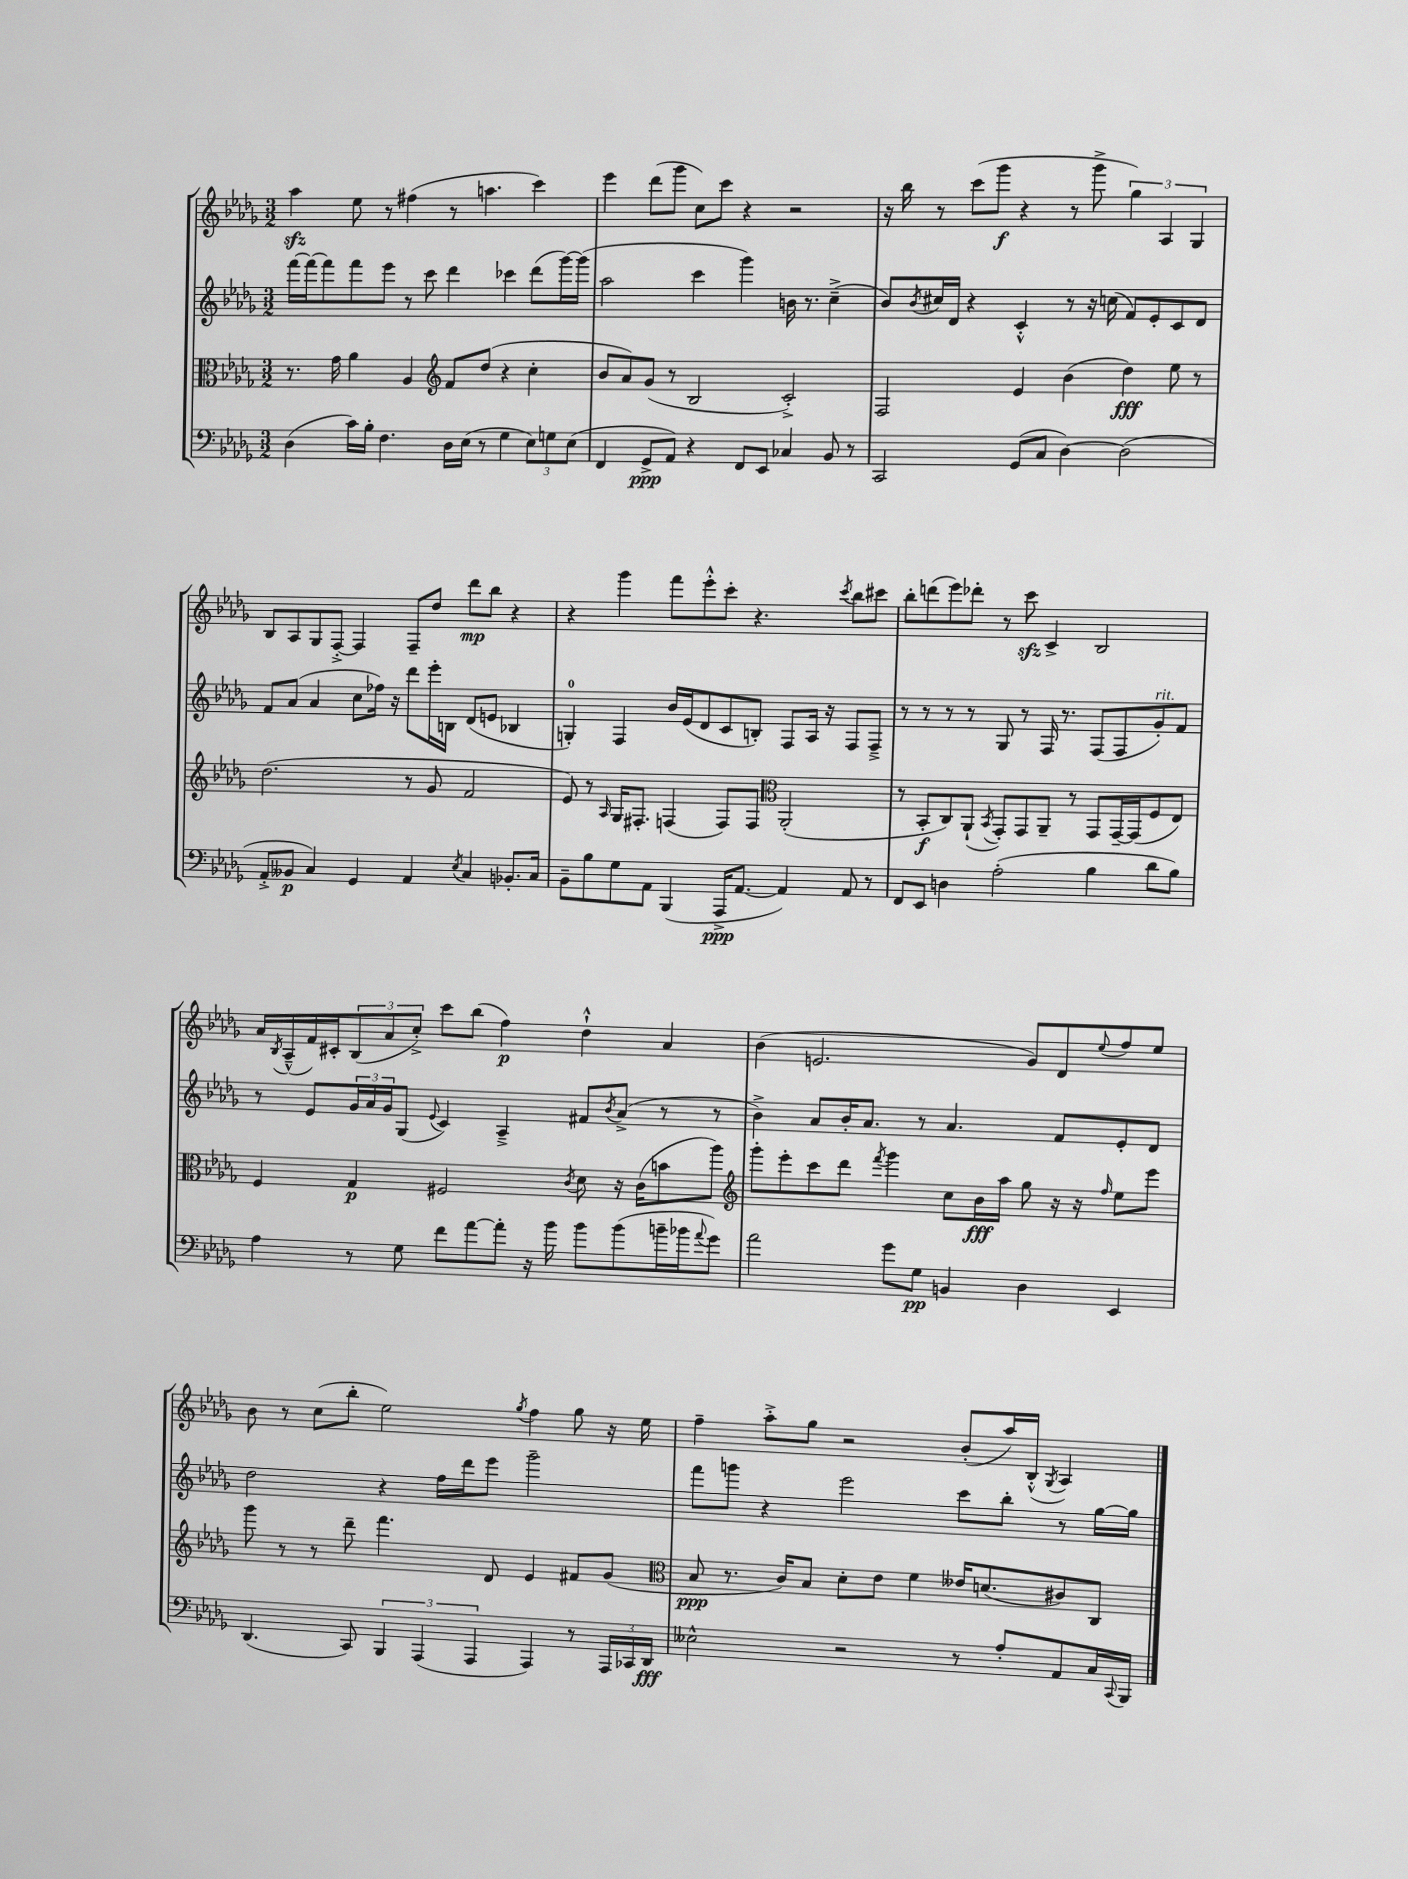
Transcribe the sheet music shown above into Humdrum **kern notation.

**kern	**kern	**kern	**kern
*staff4	*staff3	*staff2	*staff1
*clefF4	*clefC3	*clefG2	*clefG2
*k[b-e-a-d-g-]	*k[b-e-a-d-g-]	*k[b-e-a-d-g-]	*k[b-e-a-d-g-]
*M3/2	*M3/2	*M3/2	*M3/2
(4D-	8.r	[16fff	4aa-
.	.	16fff_	.
.	.	8fff]	.
.	16g-	.	.
16c)	4a-	8fff	8ee-
16B-'	.	.	.
4.F	.	8eee-	8r
.	4A-	8r	(4ff#
.	.	8ccc	.
*	*clefG2	*	*
16D-	8f	4ddd-	8r
(16E-	.	.	.
8r	(8dd-	.	4.aa
4G-	4r	4ccc-	.
12E-)	4cc'	(8ddd-	4ccc)
12G	.	.	.
.	.	[16ggg-)	.
(12E-	.	.	.
.	.	(16ggg-]	.
=	=	=	=
4FF	8b-	2aa-	4eee-
.	8a-)	.	.
8GG-^	(8g-	.	(8ddd-
8AA-)	8r	.	8ggg-
4r	2B-	4ccc	8cc)
.	.	.	8ccc
8FF	.	4ggg-)	4r
8EE-	.	.	.
4C-	2c'^)	16b	2r
.	.	8.r	.
8BB-	.	(4cc~^	.
8r	.	.	.
=	=	=	=
2CC	2F	8b-)	16r
.	.	.	16bb-
.	.	8qb-	.
.	.	16cc#	8r
.	.	16d-	.
.	.	4r	(8ccc
.	.	.	8ggg-
(8GG-	4e-	4c'^^	4r
8C	.	.	.
[4D-)	(4b-	8r	8r
.	.	16r	8ggg-^
.	.	(16cc	.
(2D-]	4dd-)	8f)	6gg-)
.	.	8e-'	.
.	.	.	6A-
.	8ee-	8c	.
.	.	.	6G-
.	8r	8d-	.
=	=	=	=
8AA-'^	(2.dd-	8f	8B-
8BB--	.	(8a-	8A-
4C)	.	4a-	8G-
.	.	.	[8F'^
4GG-	.	8cc	4F]
.	.	16ff-)	.
.	.	16r	.
4AA-	8r	8ddd-	8F~
.	8g-	16eee-'	8dd-
.	.	16B	.
8qE-	.	.	.
4C	2f	(8d-	8ddd-
.	.	8e	8bb-
8.BB-'	.	4B-	4r
16C	.	.	.
=	=	=	=
8BB-~	8e-)	4G')	4r
8B-	8r	.	.
.	16qqA-	.	.
8G-	16G-	4F	4ggg-
.	8.F#'	.	.
8AA-	.	.	.
(4BBB-	(4F	16b-	8fff
.	.	(16e-	.
.	.	8d-	8eee-'^^
16AAA-^	8F)	8c	8ccc'
[8.AA-	.	.	.
.	8F	8B')	4.r
*	*clefC3	*	*
4AA-])	(2AA-'	8F	.
.	.	16A-	.
.	.	16r	.
.	.	.	8qccc
8AA-	.	8F	8bb-
8r	.	8F~^	8ccc#
=	=	=	=
8FF	8r	8r	8bb-'
8EE-	8BB-'	8r	(8ddd
4D	8C)	8r	8eee-)
.	(8AA-`	8r	8ddd-'
.	8qBB-	.	.
(2A-'	8GG-')	8G-	8r
.	8GG-	8r	8ccc
.	8AA-~	16F	4c^
.	.	8.r	.
.	8r	.	.
4B-	8GG-	(8F	2B-
.	[16GG-~	8F	.
.	(16GG-]	.	.
8d-	8F	8g-')	.
8B-)	8E-)	8f	.
=	=	=	=
4A-	4F	8r	16a-
.	.	.	8qB-
.	.	.	(16A-~^^
.	.	8e-	16f)
.	.	.	16c#'
8r	4G-	24g-	(12B-
.	.	24a-	.
.	.	24g-	12a-
8G-	.	(8G-	.
.	.	.	12cc'^)
.	.	8qqe-	.
8f	2F#	4c)	8ccc
[8a-	.	.	(8bb-
8a-']	.	4A-~^	4ff)
16r	.	.	.
16b-	.	.	.
.	8qc	.	.
8b-	8d-	8f#	4dd-`^^
.	.	8qb-	.
(8b-	16r	(8a-^	.
.	(16c	.	.
16b~	8b	8r	4a-
16b-	.	.	.
8qqa-	.	.	.
8g-)	8aa-)	8r	.
=	=	=	=
*	*clefG2	*	*
2a-	8ggg-'	4b-^)	(4b-
.	8eee-'	.	.
.	8ccc	8a-	2.e
.	8ddd-	16b-'	.
.	.	8.a-	.
.	8qfff	.	.
8g-	4ggg-	.	.
8G-	.	8r	.
4BB	8cc	4.a-	.
.	16b-	.	.
.	16aa-	.	.
4D-	8gg-	.	8g-)
.	16r	8f	8d-
.	16r	.	.
.	16qqff	.	8qqee-
4EE-	8ee-	8e-'	8ff
.	8eee-	8d-	8ee-
=	=	=	=
(4.DD-	8ggg-	2dd-	8b-
.	8r	.	8r
.	8r	.	(8cc
8CC)	8ddd-~	.	8bb-'
6BBB-	4.fff	4r	2ee-)
(6AAA-	.	.	.
.	.	16ff	.
.	.	16ddd-	.
6AAA-	.	.	.
.	8d-	8eee-	.
.	.	.	8qgg-
4AAA-)	4e-	2ggg-~	4ff
8r	8f#	.	8gg-
24AAA-	(8g-	.	16r
24CC-	.	.	.
.	.	.	16ee-
24DD-	.	.	.
=	=	=	=
*	*clefC3	*	*
2E--^^	8B-	8fff	4ff~
.	8.r	8ggg	.
.	.	4r	8aa-'^
.	16c)	.	.
.	8B-	.	8gg-
2r	8d-'	2eee-	2r
.	8e-	.	.
.	4f	.	.
8r	16e--	8ccc	(8b-'
.	(8.d	.	.
8A-'	.	8bb-'	16aa-)
.	.	.	(16B-'^^
.	.	.	8qG-
8AA-	8c#)	8r	4A-)
16C	8C	[16gg-	.
8qqCC	.	.	.
16BBB-	.	16gg-]	.
==	==	==	==
*-	*-	*-	*-
